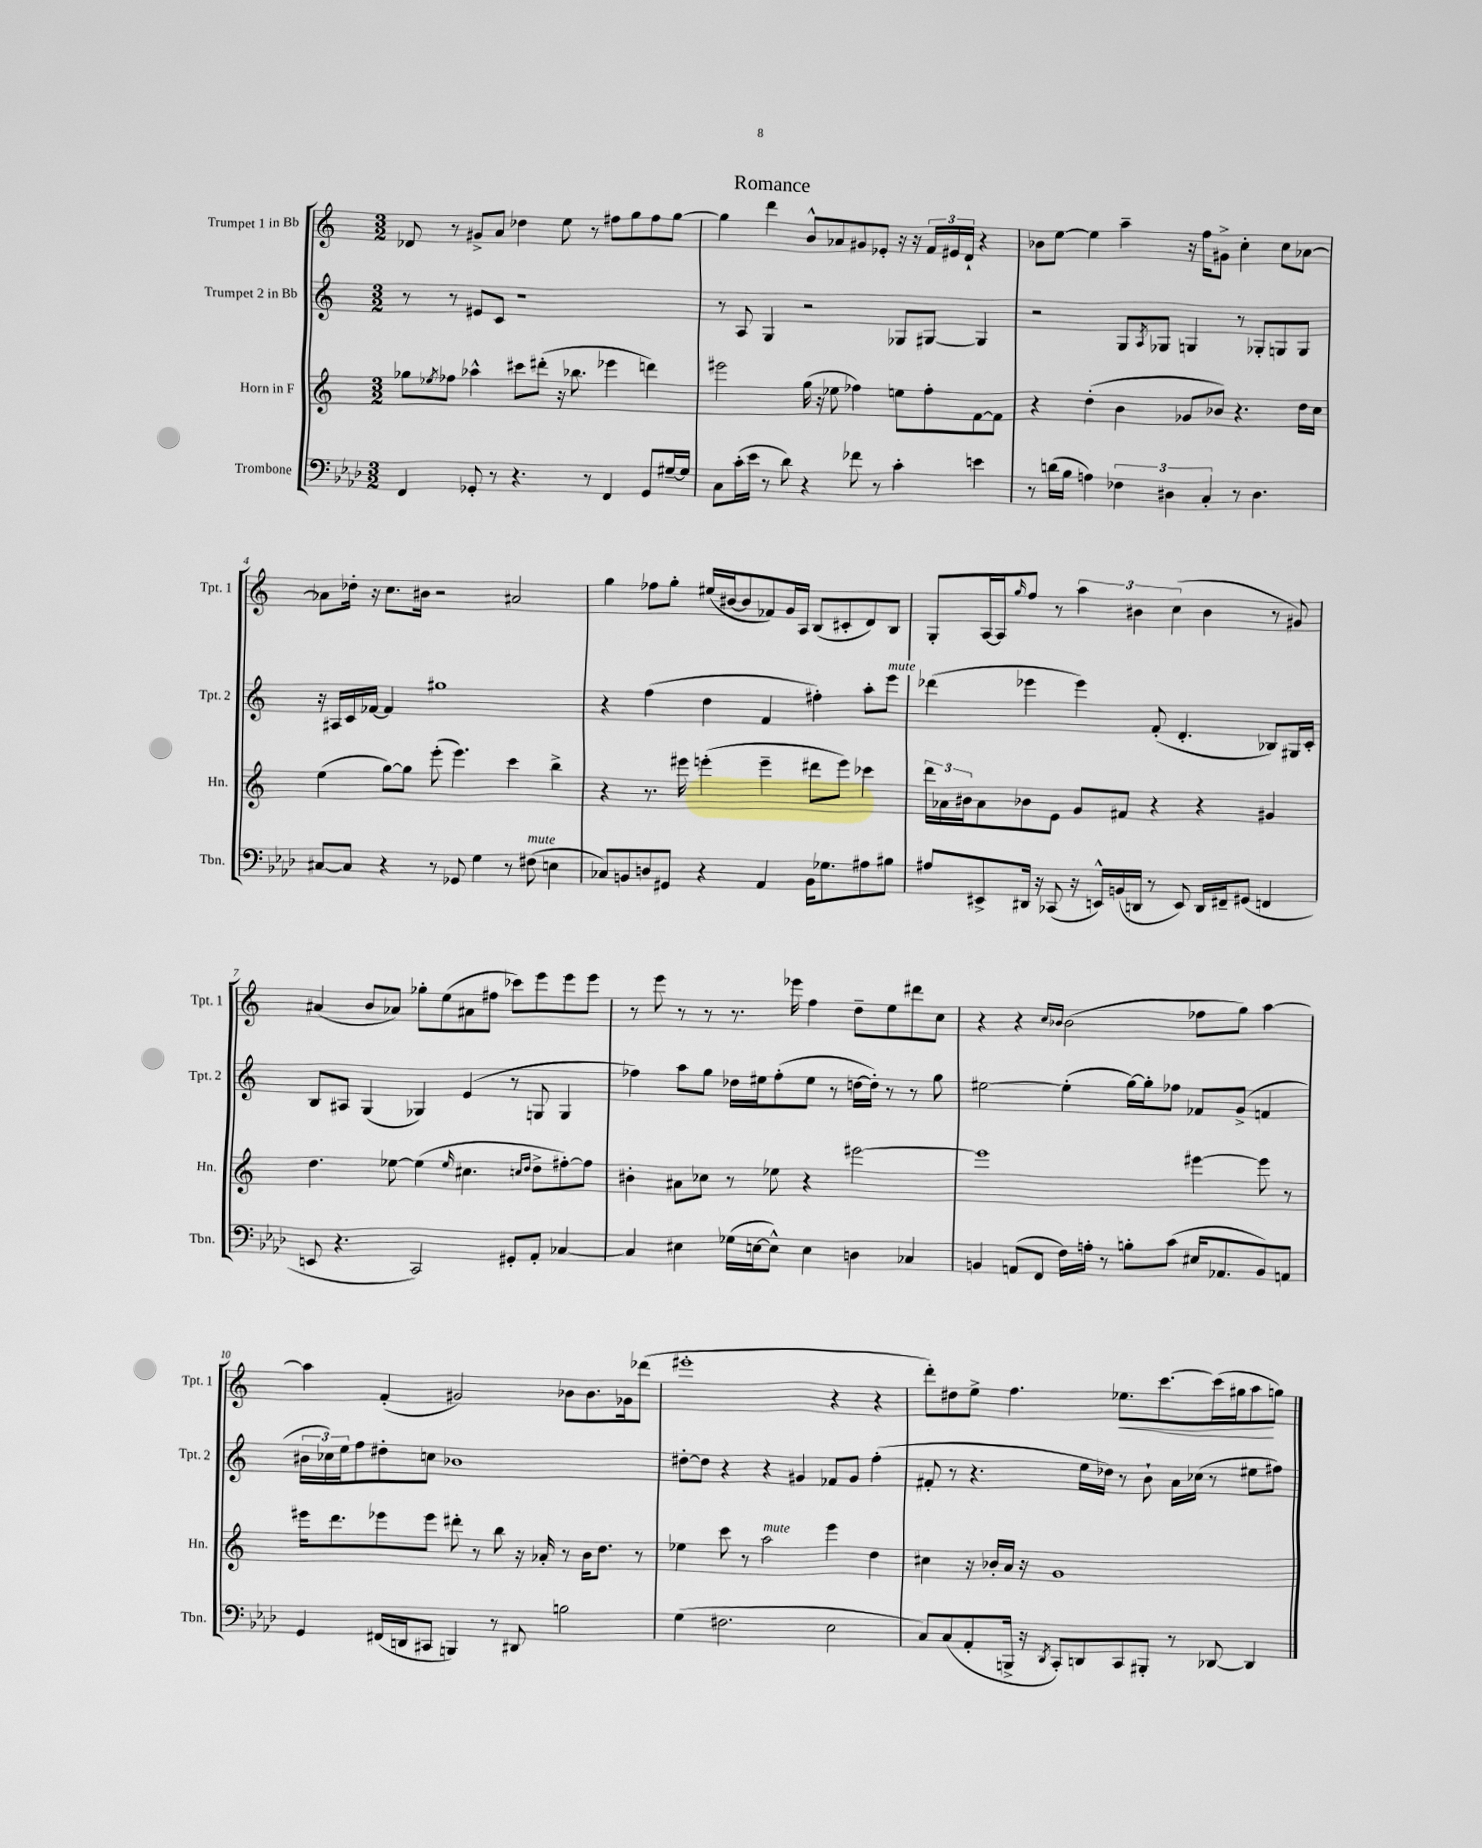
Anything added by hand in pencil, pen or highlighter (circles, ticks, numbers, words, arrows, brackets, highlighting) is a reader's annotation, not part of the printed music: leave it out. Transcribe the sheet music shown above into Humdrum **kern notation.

**kern	**kern	**kern	**kern
*staff4	*staff3	*staff2	*staff1
*clefF4	*clefG2	*clefG2	*clefG2
*k[b-e-a-d-]	*k[]	*k[]	*k[]
*M3/2	*M3/2	*M3/2	*M3/2
4FF	8gg-	8r	8d-
.	8qee-	.	.
.	8ff-	8r	8r
8GG-'	4aa-^^	8e#	8g#^
8r	.	8c	8a
4.r	8ccc#	1r	4dd-
.	(8ddd#'	.	.
.	16r	.	8ee
.	8.bb-	.	.
8r	.	.	8r
4FF	4eee-	.	8ff#
.	.	.	8gg
8GG-	4ddd)	.	8ff#
[16G#~	.	.	[8gg
16G#]	.	.	.
=	=	=	=
8C	2eee#	8r	4gg]
(16c'	.	8A	.
16e-	.	.	.
8r	.	4G	4ddd
8d-)	.	.	.
4r	(16gg	2r	8b^^
.	16r	.	.
.	8ee-	.	8a-
8f-	4ff-)	.	8g#
8r	.	.	8e-'
4c'	8ee	8G-	16r
.	.	.	16r
.	8ff-'	[8G#	24f
.	.	.	24e#
.	.	.	24d`
4e	[8f	4G#]	4r
.	8f]	.	.
=	=	=	=
8r	4r	2r	8b-
(16d	.	.	[8ee
16B-	.	.	.
4A)	(4dd'	.	4ee]
6F-	4b	8G	4aa~
.	.	8qA	.
.	.	8G-	.
6D#	.	.	.
.	8g-	4G	16r
.	.	.	16ff
6C'	.	.	.
.	8b-)	.	8g#^
8r	4.r	8r	4cc'
4.D#	.	8G-'	.
.	.	8G	8cc
.	16dd	8G	[8a-
.	16cc	.	.
=	=	=	=
[8C#	(4ee	16r	8a-]
.	.	16A#	.
8C#]	.	16c	16dd-'
.	.	[16f-	16r
4r	[8gg)	4f-]	8.cc
.	8gg]	.	.
.	.	.	16b#
8r	(8eee'	1gg#	2r
8GG-	4.eee)	.	.
4G	.	.	.
8r	4ccc	.	2a#
(8F#	.	.	.
4E	4bb^	.	.
=	=	=	=
8C-)	4r	4r	4gg
8BB	.	.	.
8D	8.r	(4ff	8ff-
8GG#	.	.	8gg'
.	16eee#	.	.
4r	(4eee'	4dd	(16ee#
.	.	.	[16b#
.	.	.	8b#]
4AA-	4eee~	4f	8f-)
.	.	.	16g
.	.	.	16A
16BB	8ddd#	4ff#')	(8B
8.G-	.	.	.
.	8eee)	.	8c#'
8A#	4ccc-	8aa'	8d)
8B#	.	8eee	8B
=	=	=	=
8A#	24ddd	(4ddd-	8G'
.	24a-	.	.
.	24b#	.	.
8EE#^	8a-	.	[16A
.	.	.	16A]
.	.	.	16qqgg
16DD#	8b-	4eee-	8ff
16r	.	.	.
(8CC-	8e	.	8r
16r	8g	4eee-)	6aa
16EE^^)	.	.	.
(16BB	8f#	.	.
.	.	.	6b#
16DD	.	.	.
8r	4r	(8f'	.
.	.	.	(6cc
8EE)	.	4.d'	.
16DD	4r	.	4b#
16FF#~	.	.	.
(8GG#	.	.	.
4FF	4g#	8B-)	8r
.	.	16G#	8g#)
.	.	16c'	.
=	=	=	=
8EE	4.dd	8B	(4a#
4.r	.	8A#	.
.	.	(4G	8b
.	[8ee-	.	8a-)
2CC)	(4ee-]	4G-)	8gg-'
.	.	.	(8ee
.	16qqee-	.	.
.	4.cc#	(4e	8a#
.	.	.	8ff#
8GG#'	.	8r	8ccc-)
.	16qqcc	.	.
.	16qqdd	.	.
8AA-'	8dd^	8G	8eee
[4C-	[8ff#')	4G	8eee
.	8ff#]	.	8eee
=	=	=	=
4C-]	4b#'	4ff-)	8r
.	.	.	8eee
4E#	8a#	8aa	8r
.	8cc-	8gg	8r
(16G-	8r	16dd-	8.r
[16E	.	16ee#	.
8E^^])	8ee-	(8ff-'	.
.	.	.	16eee-
4E	4r	8ee#	4ff
.	.	8r	.
4D	[2eee#	[16dd	8dd~
.	.	16dd'])	.
.	.	8r	8ee
4C-	.	8r	8ddd#
.	.	8gg	8cc
=	=	=	=
4BB	1eee#]	[2ee#	4r
(8AA	.	.	4r
8FF	.	.	.
.	.	.	16qqcc
.	.	.	16qqb-
16F)	.	(4ee#']	(2b-
16A'	.	.	.
8r	.	.	.
8B'	.	[16gg)	.
.	.	16gg']	.
(8c	.	8ff-	.
16E#	[4eee#	8f-	8ff-
8.AA-	.	.	.
.	.	(8g^	8gg)
8BB)	8eee#]	4f	[4aa
8AA	8r	.	.
=	=	=	=
4GG	16eee#	24b#	4aa]
.	.	24cc-)	.
.	8.ddd	.	.
.	.	24ee	.
.	.	8ff	.
(16FF#	8eee-	8dd#'	(4f'
16DD	.	.	.
8CC#	8eee-	8cc	.
4BBB)	8ddd#'	1b-	2g#)
.	8r	.	.
8r	8bb	.	.
8DD#	16r	.	.
.	16a-'	.	.
2B	8r	.	8b-
.	16b	.	8.b-
.	8.dd	.	.
.	.	.	16g-
.	8r	.	(8ddd-
=	=	=	=
(4G	4ee-	[8dd#'	1eee#'
.	.	8dd#]	.
2.F#	8ccc	4r	.
.	8r	.	.
.	2aa	4r	.
.	.	4g#	.
2E-	4eee	8f-	4r
.	.	8g#	.
.	4dd	(4ff'	4r
=	=	=	=
8C)	4cc#	8f#'	8ddd')
(8C	.	8r	8dd#
8AA-'	16r	4.r	8ee^
.	16b-'	.	.
16BBB^	16a	.	4.ff
16r	16r	.	.
8qDD-	.	.	.
8CC')	1g	.	.
8DD	.	16ee	.
.	.	16dd-)	.
8CC	.	8r	8.ee-
8BBB#'	.	8b`	.
.	.	.	[8.ccc
8r	.	16a	.
.	.	(16cc-	.
[8DD-	.	8r	(16ccc]
.	.	.	16gg#
4DD-]	.	8ee#	8aa
.	.	8ff#)	8gg)
==	==	==	==
*-	*-	*-	*-
